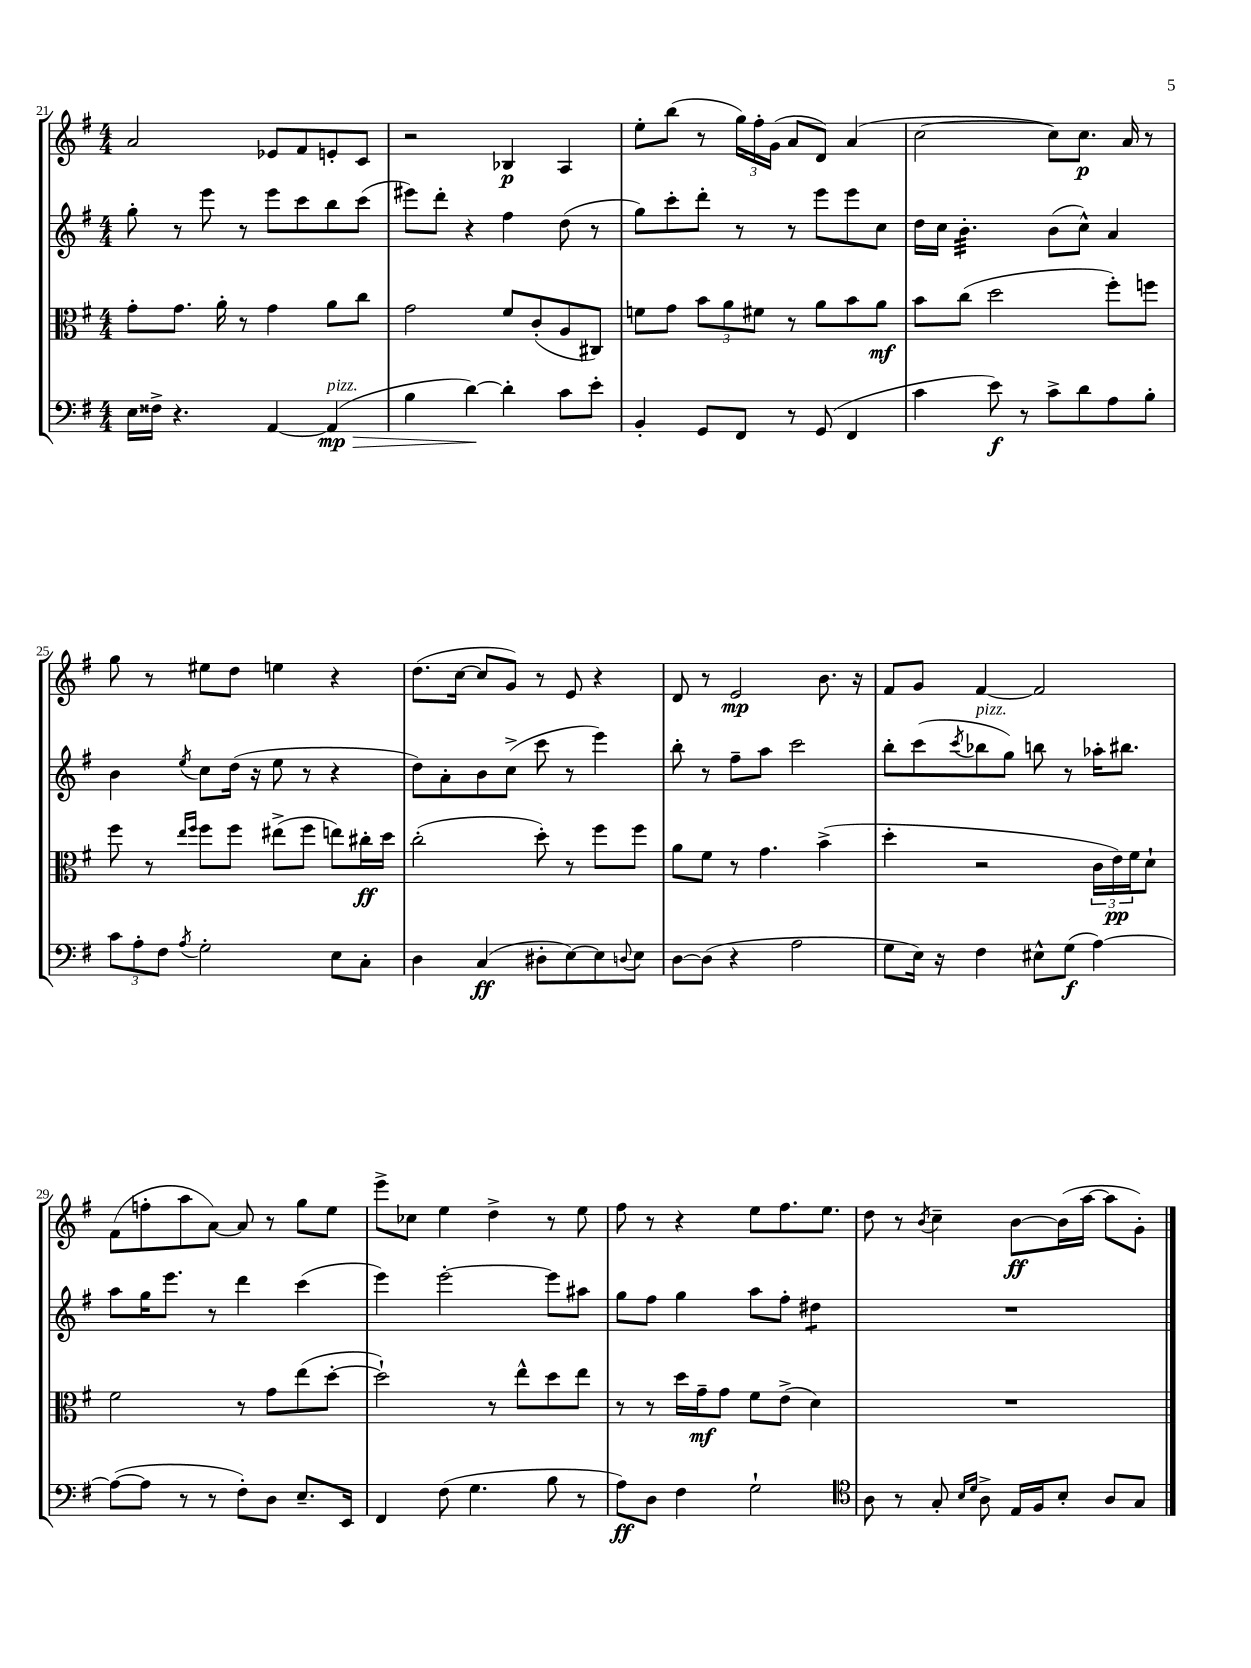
<<
\new StaffGroup <<
\new Staff = "s0" {
    \clef treble \key g \major \numericTimeSignature \time 4/4
    a'2 ees'8 fis'8 e'8-. c'8 |
    r2 bes4\p a4 |
    e''8-. b''8( r8 \tuplet 3/2 { g''16) fis''16-. g'16( } a'8 d'8) a'4( |
    c''2~ c''8) c''8.\p a'16 r8 |
    g''8 r8 eis''8 d''8 e''4 r4 |
    d''8.( c''16~ c''8 g'8) r8 e'8 r4 |
    d'8 r8 e'2\mp b'8. r16 |
    fis'8 g'8 fis'4~ fis'2 |
    fis'8( f''8-. a''8 a'8~) a'8 r8 g''8 e''8 |
    e'''8-> ces''8 e''4 d''4-> r8 e''8 |
    fis''8 r8 r4 e''8 fis''8. e''8. |
    d''8 r8 \acciaccatura { b'8 } c''4-- b'8~\ff b'16( a''16~ a''8 g'8-.) \bar "|." |
}
\new Staff = "s1" {
    \clef treble \key g \major \numericTimeSignature \time 4/4
    g''8-. r8 e'''8 r8 e'''8 c'''8 b''8 c'''8( |
    eis'''8) d'''8-. r4 fis''4 d''8( r8 |
    g''8) c'''8-. d'''8-. r8 r8 e'''8 e'''8 c''8 |
    d''16 c''16 b'4.:32-. b'8( c''8-^) a'4 |
    b'4 \acciaccatura { e''8 } c''8 d''16( r16 e''8 r8 r4 |
    d''8) a'8-. b'8 c''8->( c'''8 r8 e'''4) |
    b''8-. r8 fis''8-- a''8 c'''2 |
    b''8-. c'''8( \acciaccatura { c'''8 } bes''8^\markup { \italic "pizz." } g''8) b''8 r8 aes''16-. bis''8. |
    a''8 g''16 e'''8. r8 d'''4 c'''4( |
    e'''4) e'''2~-. e'''8 ais''8 |
    g''8 fis''8 g''4 a''8 fis''8-. dis''4:8 |
    R1 \bar "|." |
}
\new Staff = "s2" {
    \clef alto \key g \major \numericTimeSignature \time 4/4
    g'8-. g'8. a'16-. r8 g'4 a'8 c''8 |
    g'2 fis'8 c'8-.( a8 cis8) |
    f'8 g'8 \tuplet 3/2 { b'8 a'8 fis'8 } r8 a'8 b'8 a'8\mf |
    b'8 c''8( d''2 fis''8-.) f''8 |
    fis''8 r8 \grace { e''16 fis''16 } fis''8 fis''8 eis''8->( fis''8 e''8) cis''16-.\ff d''16 |
    c''2-.( d''8-.) r8 fis''8 fis''8 |
    a'8 fis'8 r8 g'4. b'4->( |
    d''4-. r2 \tuplet 3/2 { c'16 e'16\pp) fis'16 } d'8-! |
    fis'2 r8 g'8 e''8( d''8~-. |
    d''2-!) r8 e''8-^ d''8 e''8 |
    r8 r8 d''16 g'16--\mf g'8 fis'8 e'8->( d'4) |
    R1 \bar "|." |
}
\new Staff = "s3" {
    \clef bass \key g \major \numericTimeSignature \time 4/4
    e16 fisis16-> r4. a,4~ a,4\mp\>^\markup { \italic "pizz." }( |
    b4 d'4~\!) d'4-. c'8 e'8-. |
    b,4-. g,8 fis,8 r8 g,8( fis,4 |
    c'4 e'8\f) r8 c'8-> d'8 a8 b8-. |
    \tuplet 3/2 { c'8 a8-. fis8 } \acciaccatura { a8 } g2-. e8 c8-. |
    d4 c4\ff( dis8-. e8~) e8 \appoggiatura { d8 } e8 |
    d8~ d8( r4 a2 |
    g8 e16) r16 fis4 eis8-^ g8\f( a4~) |
    a8~( a8 r8 r8 fis8-.) d8 e8.-- e,16 |
    fis,4 fis8( g4. b8 r8 |
    a8\ff) d8 fis4 g2-! |
    \clef tenor a8 r8 g8-. \grace { b16 d'16 } a8-> e16 fis16 b8-. a8 g8 \bar "|." |
}
>>
>>
\layout { \context { \Score currentBarNumber = #21 } }
